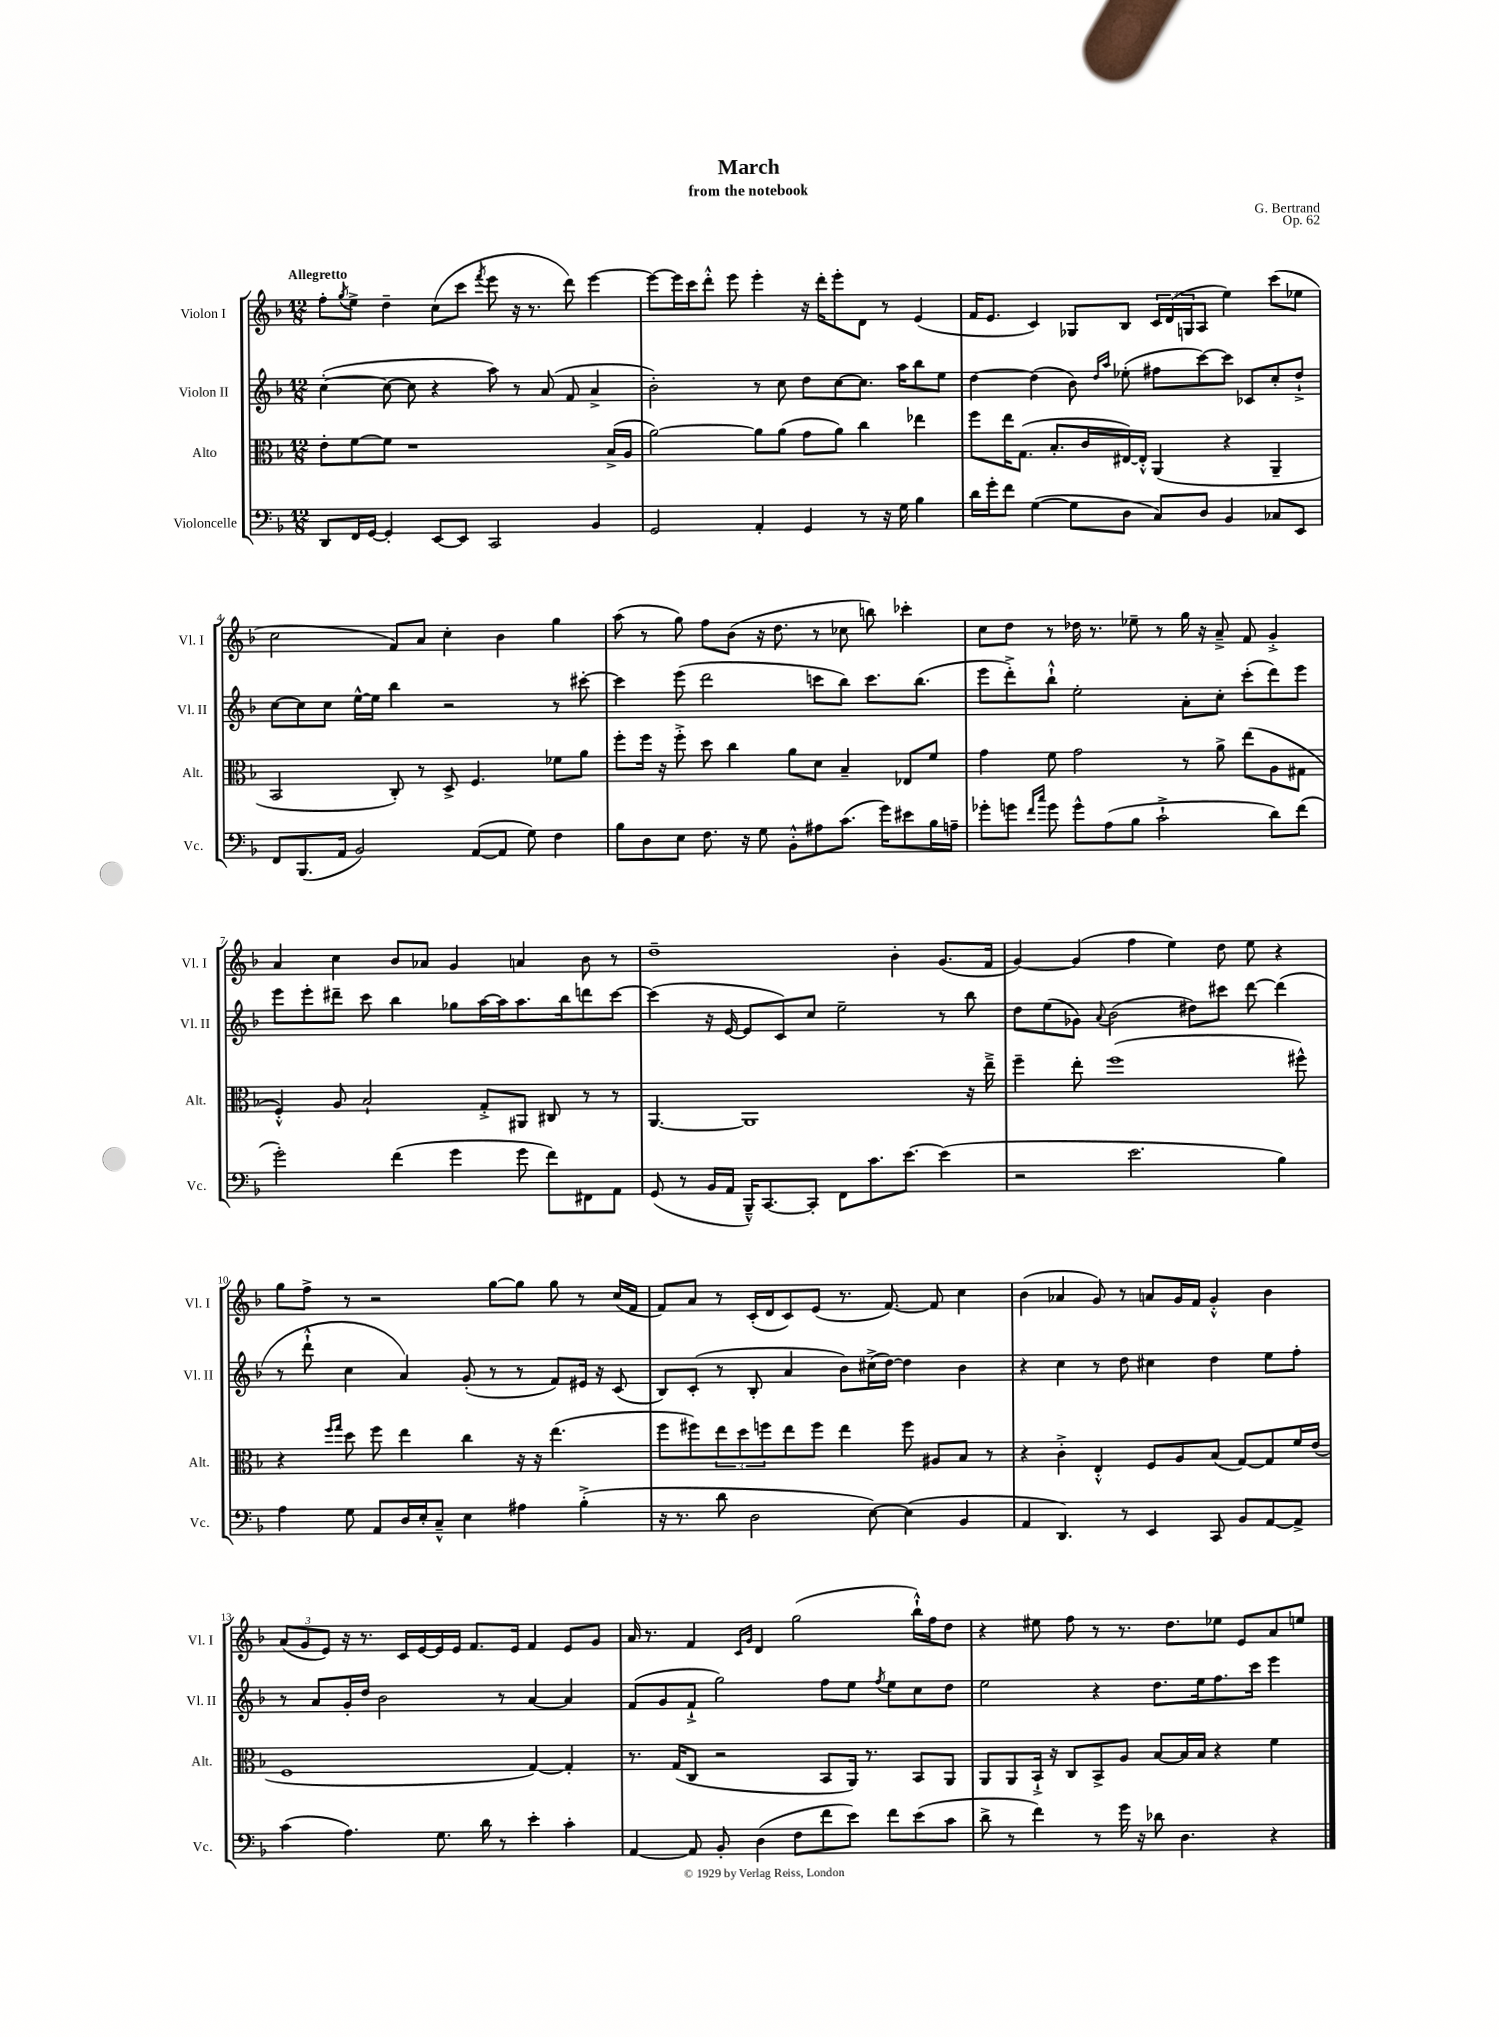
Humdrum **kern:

**kern	**kern	**kern	**kern
*staff4	*staff3	*staff2	*staff1
*clefF4	*clefC3	*clefG2	*clefG2
*k[b-]	*k[b-]	*k[b-]	*k[b-]
*M12/8	*M12/8	*M12/8	*M12/8
8DD	8e'	([4cc'	8ff'
.	.	.	8qgg
16FF	[8f	.	8ee^
[16GG	.	.	.
4GG']	8f]	8cc_	4dd~
.	1r	8cc]	.
[8EE	.	4r	(8cc
8EE]	.	.	8ccc
.	.	.	8qfff
2CC	.	8aa)	8eee
.	.	8r	16r
.	.	.	8.r
.	.	(8a	.
.	.	8f	8ddd)
4BB-	.	4a^	[4eee
.	(16B-^	.	.
.	16A	.	.
=	=	=	=
2GG	[2a)	2b-')	8eee_
.	.	.	16eee]
.	.	.	16ccc
.	.	.	8ddd'^^
.	.	.	8eee
4AA'	8a]	8r	4eee'
.	(8a	8cc	.
4GG	8g	8dd	16r
.	.	.	16ddd'
.	8a)	[8cc	8eee'
8r	4cc	8.cc]	8d
16r	.	.	8r
16G	.	16aa	.
4B-	4ee-	8bb-	(4e
.	.	8ee	.
=	=	=	=
16d	8ff	[4dd	16f
16g'	.	.	8.e
8f	16ee	.	.
.	(8.G	.	.
([4G	.	(4dd]	4c)
.	8.B-'	.	.
8G]	.	8b-)	8G-
.	16c	.	.
.	.	16qqdd	.
.	.	16qqaa	.
8D	[16E#)	(8ee-'	8B-
.	16E#'^^]	.	.
8C)	(4AA	8ff#	24c
.	.	.	(24d
.	.	.	24G
8D	.	[8ccc)	8A
4BB-	4r	8ccc]	4ee)
.	.	8c-	.
8C-	4AA~	8cc'	(8ccc
8EE	.	8dd`^	8ee-
=	=	=	=
8FF	2BB-	[8cc	2cc
(8.BBB-	.	8cc]	.
.	.	8cc	.
16AA	.	.	.
2BB-)	.	[16ee^^	.
.	.	16ee]	.
.	8C')	4bb-	8f)
.	8r	.	8a
.	8D^	2r	4cc'
([8AA	4.F	.	.
8AA]	.	.	4b-
8G)	.	.	.
4F	8f-	8r	4gg
.	8a	[8ccc#'	.
=	=	=	=
8B-	8ff'	4ccc#]	(8aa
8D	16ff	.	8r
.	16r	.	.
8E	8ff'^	(8eee	8gg)
8.F	8dd	2ddd	8ff
.	4cc	.	(8b-
16r	.	.	.
8G	.	.	16r
.	.	.	8.dd
8BB-'^^	8a	.	.
8A#	8d	8ccc	8r
(8.c	4B-~	8bb-)	8cc-
.	.	8.ccc	8bb)
16g)	.	.	.
8e#	8E-	.	4ccc-'
.	.	(8.bb-	.
16B-	8f	.	.
16A~	.	.	.
=	=	=	=
8g-'	4g	8eee	8cc
8g	.	8ddd'^)	8dd
16qqf	.	.	.
16qqcc	.	.	.
8g	8f	8bb-`^^	8r
8g^^	2g	2ee'	16dd-
.	.	.	8.r
(8A	.	.	.
8B-	.	.	8ee-~
2c`^	.	.	8r
.	8r	8a'	16gg
.	.	.	16r
.	8a^	8cc'	8a~^
.	(8ee	(8ccc'	8f
8d)	8A	8ddd)	4g'^
(8f	8G#	8eee	.
=	=	=	=
2g')	4F'^^)	8eee	4a
.	.	8eee'	.
.	8A	8ddd#~	4cc
.	2B-`	8ccc	.
(4f	.	4bb-	8b-
.	.	.	8a-
4g	.	8gg-	4g
.	8G'^	[16aa	.
.	.	16aa]	.
8g	8AA#	8.aa	4a
8f)	8C#	.	.
.	.	16bb-	.
8FF#	8r	8ddd	8b-
8AA	8r	[8ccc	8r
=	=	=	=
(8GG	[4.AA	(4ccc]	1dd~
8r	.	.	.
16BB-	.	16r	.
16AA	.	[16e	.
16BBB-~^^)	1AA]	8e]	.
[8.CC	.	.	.
.	.	8c)	.
8CC']	.	8cc	.
8FF	.	2ee~	.
8.c	.	.	.
.	.	.	4b-'
[8.e	.	.	.
(4e]	.	8r	(8.g
.	16r	8bb-	.
.	16ee~^	.	16f
=	=	=	=
2r	4ff~	8dd	[4g)
.	.	(8ee	.
.	8ee'	8g-)	(4g]
.	.	8qqa	.
.	(1ff	(2b-	.
2.e	.	.	4ff
.	.	.	4ee)
.	.	8dd#)	.
.	.	8ccc#	8dd
.	.	[8ddd	8ee
4B-)	.	(4ddd]	4r
.	8ff#^^)	.	.
=	=	=	=
4A	4r	8r	8gg
.	.	8ddd`^^	8ff^
.	16qqff	.	.
.	16qqgg	.	.
8G	8dd	4cc	8r
8AA	8ff	.	2r
16D	4ee	4a)	.
16E'	.	.	.
8C~^^	.	.	.
4E	4cc	(8g'	.
.	.	8r	[8gg
4A#	16r	8r	8gg]
.	16r	.	.
.	(4.ee	8f)	8gg
(4B-'^	.	16e#	8r
.	.	16r	.
.	.	(8c	(16cc
.	.	.	16f
=	=	=	=
16r	8ff	8B-)	8f)
8.r	.	.	.
.	8ff#)	(8c'	8a
8d	12ee	8r	8r
.	12dd	.	.
2D	.	8B-'	(16c'
.	12ff	.	.
.	.	.	16d
.	8ee	4a	8c)
.	8ff	.	(8e
.	4ee	8b-)	8.r
[8E)	.	(16cc#^	.
.	.	[16dd)	[8.f)
(4E]	8ff	4dd]	.
.	8A#	.	8f]
4BB-	8B-	4b-	4cc
.	8r	.	.
=	=	=	=
4AA	4r	4r	(4b-
4.DD)	4c'^	4cc	4a-
.	4E'^^	8r	8g)
8r	.	8dd	8r
4EE	8F	4cc#	8a
.	8A	.	16g
.	.	.	16f
8CC	(8B-	4dd	4g'^^
8BB-	[8G)	.	.
[8AA	8G]	8ee	4b-
8AA^]	16f	8ff'	.
.	(16e	.	.
=	=	=	=
(4c	1F	8r	(12a
.	.	.	12g
.	.	8a	.
.	.	.	12e)
4.A)	.	16g'	16r
.	.	16dd	8.r
.	.	2b-	.
.	.	.	16c
.	.	.	[16e
8.G	.	.	16e]
.	.	.	16e
.	.	.	8.f
16d	.	.	.
8r	.	8r	.
.	.	.	16e
4e'	[4G)	[4a	4f
4c'	4G']	4a]	8e
.	.	.	8g
=	=	=	=
[4AA	8.r	(8f	16a
.	.	.	8.r
.	.	8g	.
.	(16G	.	.
8AA]	8C	8f`^	4f
8BB-'	2r	2gg)	.
.	.	.	16qqc
.	.	.	16qqg
(4D	.	.	4d
8F	.	.	(2gg
8f	8BB-	8ff	.
8e)	16AA)	8ee	.
.	8.r	.	.
.	.	8qff	.
8f	.	8ee	.
(8e	8BB-	8cc	16bb-`^^)
.	.	.	16ff
8c	8AA	8dd	8dd
=	=	=	=
8d^	8AA	2ee	4r
8r	8AA	.	.
4f)	16BB-`^	.	8ee#
.	16r	.	.
.	8C	.	8ff
8r	8BB-^	4r	8r
16g	8A	.	8.r
16r	.	.	.
8d-	[8B-	8.dd	.
.	.	.	8.dd
4.D	16B-]	.	.
.	16B-	16ee	.
.	4r	8.ff	8ee-
.	.	.	8e
.	.	16ccc	.
4r	4f	4eee	8a
.	.	.	8ee
==	==	==	==
*-	*-	*-	*-
